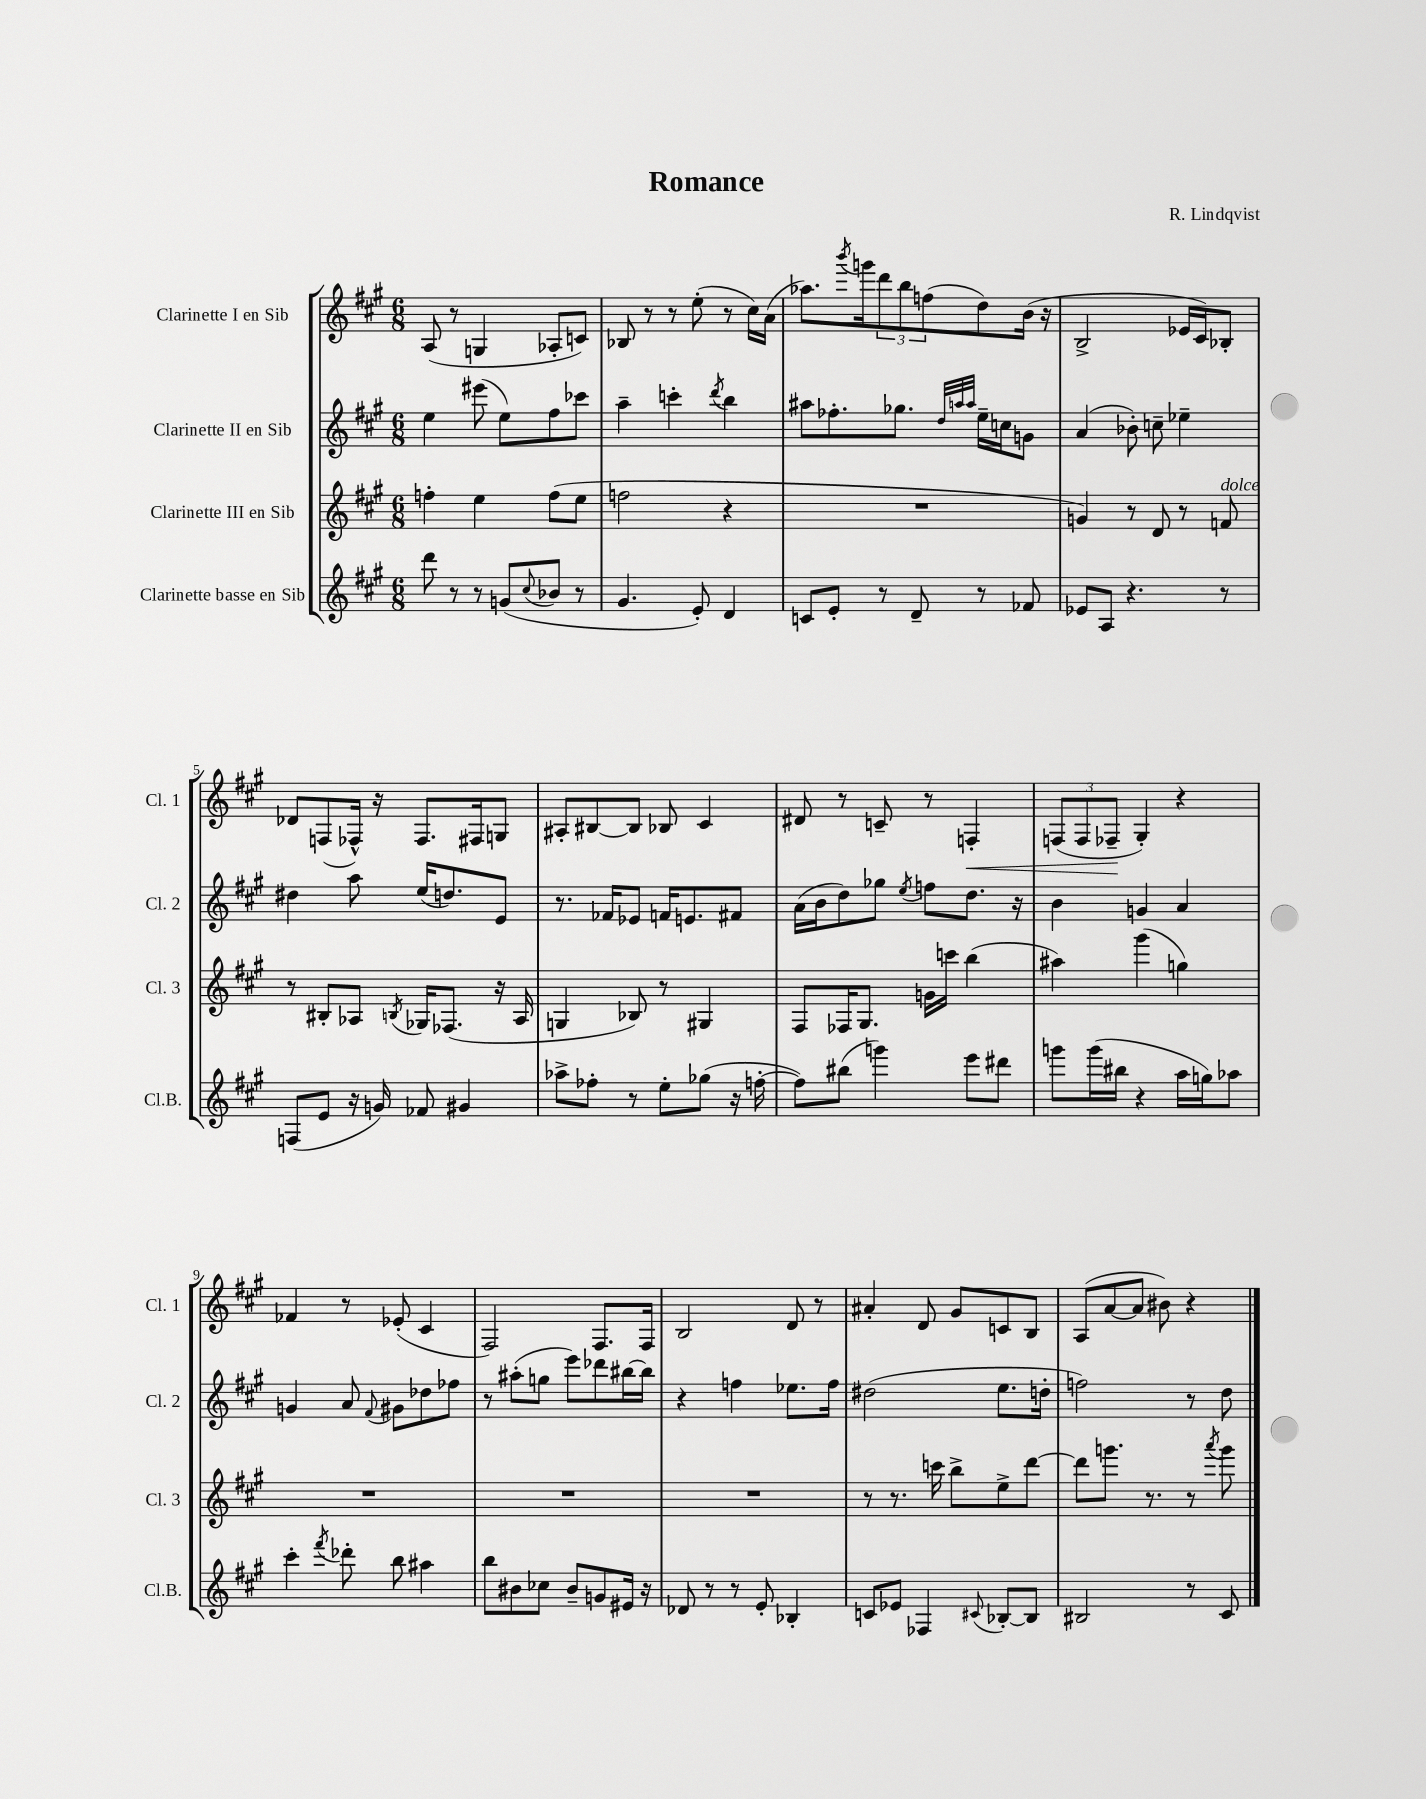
\header { title = "Romance" composer = "R. Lindqvist" }
<<
\new StaffGroup <<
\new Staff = "s0" \with { instrumentName = "Clarinette I en Sib" shortInstrumentName = "Cl. 1" } {
    \clef treble \key a \major \numericTimeSignature \time 6/8
    a8( r8 g4 aes8-. c'8) |
    bes8 r8 r8 e''8-.( r8 cis''16) a'16( |
    aes''8.) \acciaccatura { b'''8 } g'''16 \tuplet 3/2 { d'''8 b''8 f''8( } d''8) b'16( r16 |
    b2-> ees'16 cis'16) bes8-. |
    des'8 f8( fes16-^) r16 fes8. fis16 g8 |
    ais8-. bis8~ bis8 bes8 cis'4 |
    dis'8 r8 c'8-- r8 f4-.\< |
    \tuplet 3/2 { f8( f8 fes8--\! } gis4-.) r4 |
    fes'4 r8 ees'8-.( cis'4 |
    fis2) fis8. fis16 |
    b2 d'8 r8 |
    ais'4-. d'8 gis'8 c'8 b8 |
    a8( a'8~ a'8 bis'8) r4 \bar "|." |
}
\new Staff = "s1" \with { instrumentName = "Clarinette II en Sib" shortInstrumentName = "Cl. 2" } {
    \clef treble \key a \major \numericTimeSignature \time 6/8
    e''4 eis'''8( e''8) fis''8 ces'''8 |
    a''4-- c'''4-. \acciaccatura { d'''8 } b''4 |
    ais''8 fes''8.-. ges''8. \grace { d''32 a''32 a''32 } e''16-- c''16 g'8 |
    a'4( bes'8-.) c''8-- ees''4-- |
    dis''4 a''8 e''16( d''8.) e'8 |
    r8. fes'16 ees'8 f'16 e'8. fis'8 |
    a'16( b'16 d''8) ges''8 \acciaccatura { e''8 } f''8 d''8. r16 |
    b'4 g'4 a'4 |
    g'4 a'8 \appoggiatura { fis'8 } gis'8 des''8 fes''8 |
    r8 ais''8-.( g''8 e'''8) des'''8 bis''16~ bis''16 |
    r4 f''4 ees''8. f''16 |
    dis''2( e''8. d''16-. |
    f''2) r8 d''8 \bar "|." |
}
\new Staff = "s2" \with { instrumentName = "Clarinette III en Sib" shortInstrumentName = "Cl. 3" } {
    \clef treble \key a \major \numericTimeSignature \time 6/8
    f''4-. e''4 f''8( e''8 |
    f''2 r4 |
    R2. |
    g'4) r8 d'8 r8 f'8^\markup { \italic "dolce" } |
    r8 bis8-. aes8 \acciaccatura { b8 } ges16 fes8.( r16 aes16 |
    g4 bes8) r8 gis4 |
    fis8 fes16 gis8. g'16 c'''16 b''4( |
    ais''4) gis'''4( g''4) |
    R2. |
    R2. |
    R2. |
    r8 r8. c'''16 b''8-> e''8-> d'''8~ |
    d'''8 g'''8. r8. r8 \acciaccatura { a'''8 } g'''8 \bar "|." |
}
\new Staff = "s3" \with { instrumentName = "Clarinette basse en Sib" shortInstrumentName = "Cl.B." } {
    \clef treble \key a \major \numericTimeSignature \time 6/8
    d'''8 r8 r8 g'8( \appoggiatura { cis''8 } bes'8 r8 |
    gis'4. e'8-.) d'4 |
    c'8 e'8-. r8 d'8-- r8 fes'8 |
    ees'8 a8 r4. r8 |
    f8( e'8 r16 g'16) fes'8 gis'4 |
    aes''8-> fes''8-. r8 e''8-. ges''8( r16 f''16~-. |
    f''8) bis''8( g'''4) e'''8 dis'''8 |
    g'''8 g'''16( bis''16 r4 a''16 g''16) aes''8 |
    cis'''4-. \acciaccatura { fis'''8 } des'''8-. b''8 ais''4 |
    b''8 bis'8 ces''8 bis'8-- g'8 eis'16 r16 |
    des'8 r8 r8 e'8-. bes4-. |
    c'8 ees'8 fes4 \appoggiatura { cis'8 } bes8~-. bes8 |
    bis2 r8 cis'8 \bar "|." |
}
>>
>>
